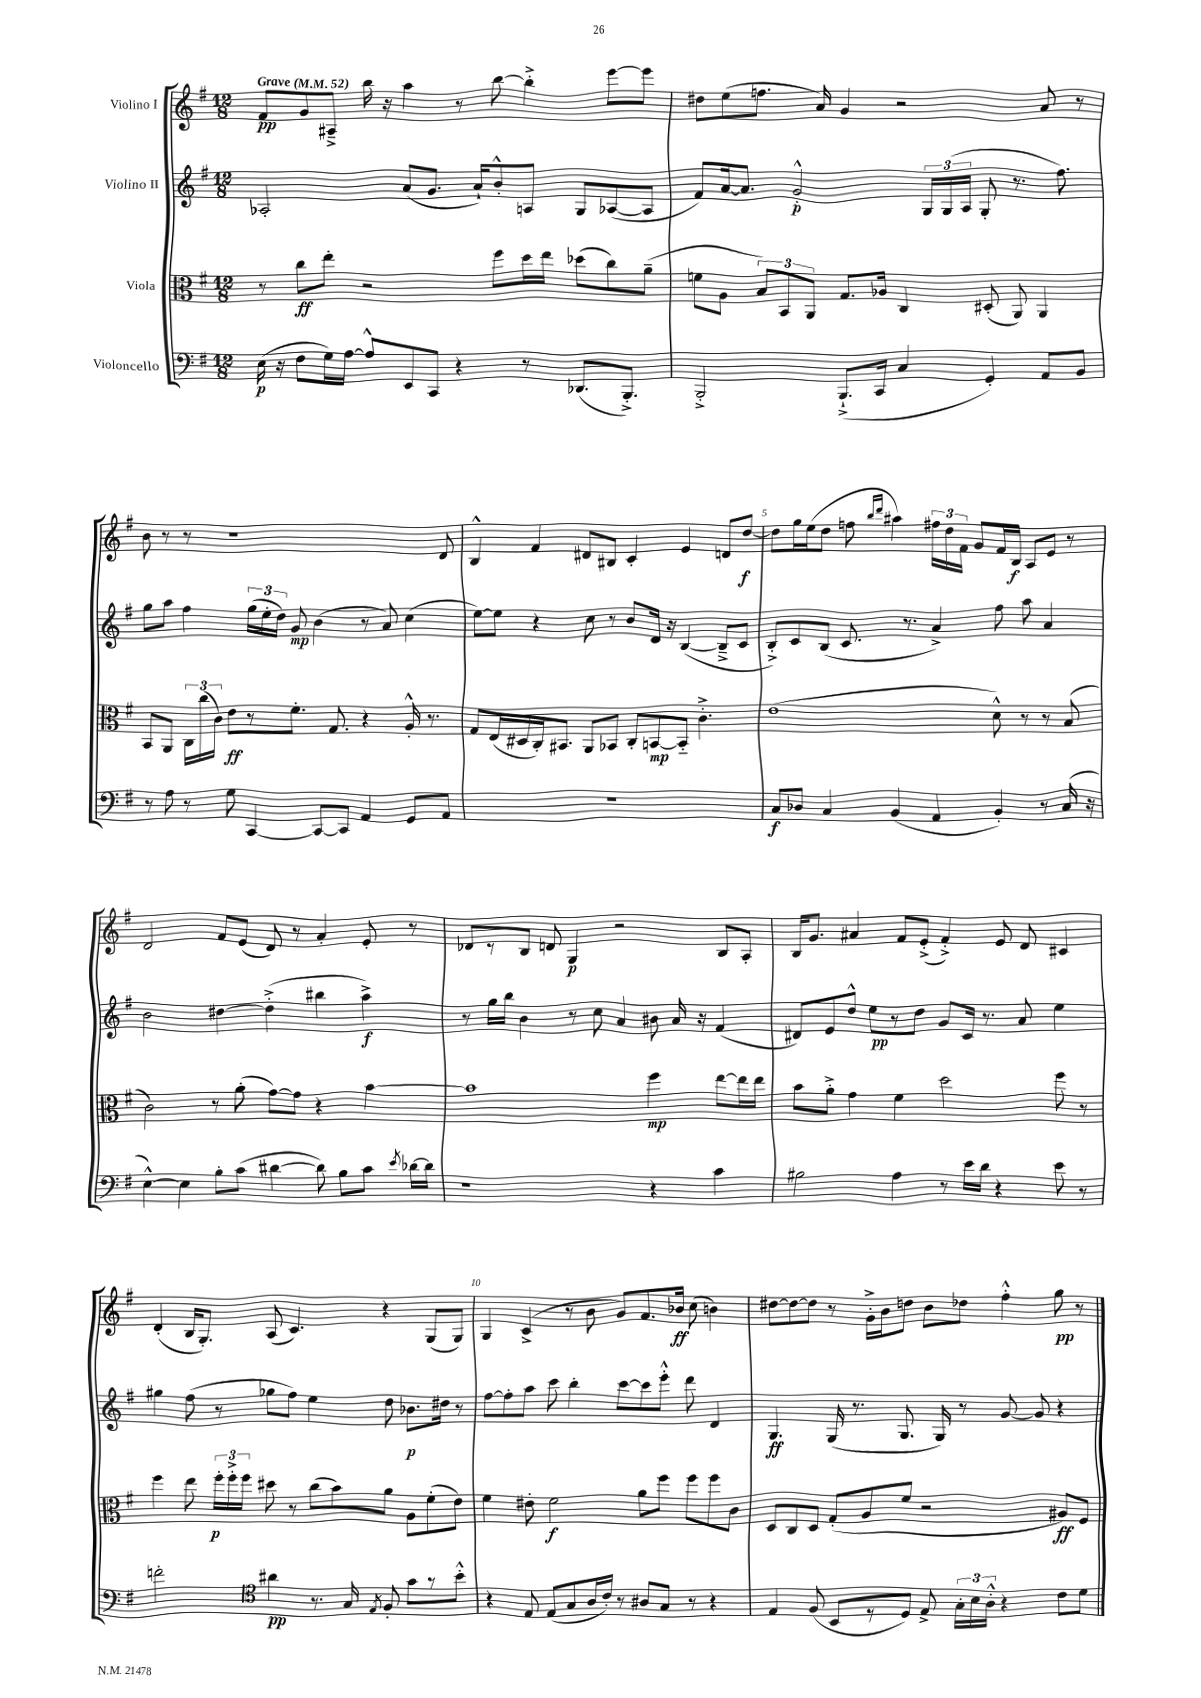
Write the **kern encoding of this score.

**kern	**dynam	**kern	**dynam	**kern	**dynam	**kern	**dynam
*part4	*part4	*part3	*part3	*part2	*part2	*part1	*part1
*staff4	*staff4	*staff3	*staff3	*staff2	*staff2	*staff1	*staff1
*I"Violoncello	*	*I"Viola	*	*I"Violino II	*	*I"Violino I	*
*clefF4	*	*clefC3	*	*clefG2	*	*clefG2	*
*k[f#]	*	*k[f#]	*	*k[f#]	*	*k[f#]	*
*M12/8	*	*M12/8	*	*M12/8	*	*M12/8	*
*MM52	*	*MM52	*	*MM52	*	*MM52	*
=1	=1	=1	=1	=1	=1	=1	=1
!	!	!	!	!	!	!LO:TX:a:B:t=Grave	!
(16E\	p	8r	.	2A-X'/	.	8f#/L	pp
16r	.	.	.	.	.	.	.
8F#\L	.	8cc\L	ff	.	.	8g/	.
16G\L)	.	8ee'\J	.	.	.	8A#X~^/J	.
[16A\JJ	.	.	.	.	.	.	.
8A^^/L]	.	2r	.	.	.	16bb\	.
.	.	.	.	.	.	16r	.
8EE/	.	.	.	(8a/L	.	4aa\	.
8CC/J	.	.	.	8.g/J	.	.	.
4r	.	.	.	.	.	8r	.
.	.	.	.	16a`/KL)	.	.	.
.	.	8ff#\L	.	8b'^^/	.	[8bb\	.
8r	.	16dd\L	.	8An/J	.	4bb'^\]	.
.	.	16ee\JJ	.	.	.	.	.
(8.DD-X/L	.	(8dd-X\L	.	8G/L	.	.	.
.	.	8cc\)	.	([8A-X/	.	[8eee\L	.
8.BBB'^/J)	.	.	.	.	.	.	.
.	.	(8a~\J	.	8A-/J]	.	8eee\J]	.
=2	=2	=2	=2	=2	=2	=2	=2
2BBB'^/	.	8fn\L	.	8f#/L)	.	8dd#X\L	.
.	.	8A\J	.	[16a/k	.	(8ee\	.
.	.	.	.	8.a/J]	.	.	.
.	.	12B/L)	.	.	.	8.ffn\J	.
.	.	12BB/	.	.	.	.	.
.	.	.	.	2g'^^/	p	.	.
.	.	12AA/J	.	.	.	.	.
.	.	.	.	.	.	16a/)	.
(8.BBB`^/L	.	8.G/L	.	.	.	4g/	.
16CC/Jk	.	16A-X/Jk	.	.	.	.	.
4C/	.	4C/	.	.	.	2r	.
.	.	.	.	24G/LL	.	.	.
.	.	.	.	(24G/	.	.	.
.	.	.	.	24A/JJ	.	.	.
4GG'/)	.	(8D#X'/	.	8G'/	.	.	.
.	.	8AA/)	.	8.r	.	.	.
8AA/L	.	4AA/	.	.	.	8a/	.
.	.	.	.	8.ff#\)	.	.	.
8BB/J	.	.	.	.	.	8r	.
!!LO:LB:g=z
=3	=3	=3	=3	=3	=3	=3	=3
8r	.	8BB/L	.	8gg\L	.	8b\	.
8A\	.	8AA/J	.	8aa\J	.	8r	.
8r	.	24C\LL	.	4ff#\	.	8r	.
.	.	(24cc\	.	.	.	.	.
.	.	24c\JJ)	.	.	.	.	.
8G\	.	8e\L	ff	.	.	1r	.
[4CC/	.	8r	.	(24gg\LL	.	.	.
.	.	.	.	24ee'\	.	.	.
.	.	.	.	24dd\JJ)	.	.	.
.	.	8.f#'\J	.	8g/	mp	.	.
8CC/L_	.	.	.	(4b\	.	.	.
.	.	8.G/	.	.	.	.	.
8CC/J]	.	.	.	.	.	.	.
4AA/	.	4r	.	8r	.	.	.
.	.	.	.	8a/)	.	.	.
8GG/L	.	16A'^^/	.	(4cc\	.	.	.
.	.	8.r	.	.	.	.	.
8AA/J	.	.	.	.	.	8d/	.
=4	=4	=4	=4	=4	=4	=4	=4
1.r	.	8G/L	.	[8ee\L)	.	4B^^/	.
.	.	(16E/L	.	8ee\J]	.	.	.
.	.	16D#X/	.	.	.	.	.
.	.	16C'/J)	.	4r	.	4f#/	.
.	.	8.BB#X/J	.	.	.	.	.
.	.	8AA/L	.	8cc\	.	8d#X/L	.
.	.	8BB-X/J	.	8r	.	8B#X/J	.
.	.	8C'/L	.	8b/L	.	4c'/	.
.	.	[8BBn/	mp	16d/Jk	.	.	.
.	.	.	.	16r	.	.	.
.	.	8BB/J]	.	([4B/	.	4e/	.
.	.	4.c'^\	.	.	.	.	.
.	.	.	.	8B~^/L]	.	8dn/L	.
.	.	.	.	8c/J	.	[8dd/J	f
=5	=5	=5	=5	=5	=5	=5	=5
8C/L	f	(1e	.	8B'^/L)	.	8dd\L]	.
8D-X/J	.	.	.	8c/	.	16gg\L	.
.	.	.	.	.	.	(16ee\J	.
4C/	.	.	.	(8B/J	.	8dd\J	.
.	.	.	.	8.c/	.	8ffn\	.
.	.	.	.	.	.	16qqbb/LL	.
.	.	.	.	.	.	16qqddd/JJ	.
(4BB/	.	.	.	.	.	4aa#X\)	.
.	.	.	.	8.r	.	.	.
4AA/	.	.	.	4a^/)	.	24ff#X\LL	.
.	.	.	.	.	.	24dd\	.
.	.	.	.	.	.	24f#\JJ	.
.	.	.	.	.	.	8g/L	.
4BB'/)	.	8d^^\)	.	8ff#\	.	16f#/L	.
.	.	.	.	.	.	16B/JJ	f
.	.	8r	.	8aa\	.	8A/L	.
8r	.	8r	.	4a/	.	8e/J	.
(16C/	.	(8B/	.	.	.	8r	.
16r	.	.	.	.	.	.	.
!!LO:LB:g=z
=6	=6	=6	=6	=6	=6	=6	=6
[4E^^\)	.	2c\)	.	2b\	.	2d/	.
4E\]	.	.	.	.	.	.	.
8B'\L	.	8r	.	[4dd#X\	.	8f#/L	.
(8c\J	.	(8a'\	.	.	.	(8e/J	.
[4d#X\	.	[8g\L)	.	(4dd#'^\]	.	8d/)	.
.	.	8g\J]	.	.	.	8r	.
8d#\])	.	4r	.	4bb#X\	.	4a'/	.
8B\L	.	.	.	.	.	.	.
8c\J	.	[4b\	.	4aa^\)	f	8e'/	.
8qe/	.	.	.	.	.	.	.
[16d-X\LL	.	.	.	.	.	8r	.
16d-\JJ]	.	.	.	.	.	.	.
=7	=7	=7	=7	=7	=7	=7	=7
1r	.	1b]	.	8r	.	8d-X/L	.
.	.	.	.	16gg\LL	.	8r	.
.	.	.	.	16bb\JJ	.	.	.
.	.	.	.	4b\	.	8B/J	.
.	.	.	.	.	.	8dn/	.
.	.	.	.	8r	.	4G/	p
.	.	.	.	8cc\	.	.	.
.	.	.	.	4a/	.	2r	.
4r	.	4ff#\	mp	8b#X\	.	.	.
.	.	.	.	16a/	.	.	.
.	.	.	.	16r	.	.	.
4c\	.	[8ee\L	.	(4f#/	.	8B/L	.
.	.	16ee\L]	.	.	.	8A'/J	.
.	.	16ee\JJ	.	.	.	.	.
=8	=8	=8	=8	=8	=8	=8	=8
2B#X\	.	8b\L	.	8d#X/L)	.	16B/KL	.
.	.	.	.	.	.	8.g/J	.
.	.	8a'^\J	.	8e/	.	.	.
.	.	4g\	.	8dd^^/J	.	4a#X/	.
.	.	.	.	8ee\L	pp	.	.
4A\	.	4f#\	.	8r	.	8f#/L	.
.	.	.	.	8dd\J	.	(8e'^/J	.
8r	.	2dd\	.	8g/L	.	4f#'^/)	.
16e\LL	.	.	.	16c/Jk	.	.	.
16d\JJ	.	.	.	8.r	.	.	.
4r	.	.	.	.	.	8e/	.
.	.	.	.	8a/	.	8d/	.
8e\	.	8ff#\	.	4ee\	.	4c#X/	.
8r	.	8r	.	.	.	.	.
!!LO:LB:g=z
=9	=9	=9	=9	=9	=9	=9	=9
2fn'\	.	4ff#\	.	4gg#X\	.	(4d'/	.
.	.	8ee\	.	(8ff#\	.	16B/KL	.
.	.	.	.	.	.	8.G'/J)	.
.	.	24ff#'\LL	p	8r	.	.	.
.	.	24ff#'^\	.	.	.	.	.
.	.	24ff#\JJ	.	.	.	.	.
*clefC4	*	*	*	*	*	*	*
4a#X\	pp	8dd#X\	.	8gg-X\L	.	(8A/	.
.	.	8r	.	8ff#\J)	.	4.c/)	.
8.r	.	(8cc\L	.	4ee\	.	.	.
.	.	8b\)	.	.	.	.	.
16G/	.	.	.	.	.	.	.
8qE/	.	.	.	.	.	.	.
8F#'/	.	8a\J	.	8dd\	.	4r	.
8g\L	.	8A\L	.	8.b-X\L	p	.	.
8r	.	(8f#'\	.	.	.	(8G/L	.
.	.	.	.	16dd#X\Jk	.	.	.
8b'^^\J	.	8e\J)	.	8r	.	8G/J)	.
=10	=10	=10	=10	=10	=10	=10	=10
4r	.	4f#\	.	[8ff#\L	.	4G/	.
.	.	.	.	8ff#'\]	.	.	.
8E/	.	8e#X'\	.	8aa\J	.	(4c^/	.
(8E/L	.	2f#\	f	8ccc\	.	.	.
8G/	.	.	.	4bb'\	.	8r	.
16A/L	.	.	.	.	.	8b\	.
16c'/JJ)	.	.	.	.	.	.	.
8r	.	.	.	[8ccc\L	.	8g/L)	.
8A#X/L	.	8a\L	.	8ccc\]	.	8.f#/	.
8G/J	.	8ff#\J	.	8eee'^^\J	.	.	.
.	.	.	.	.	.	16b-X/Jk	ff
8r	.	8ff#\L	.	8ddd\	.	(8cc\	.
4r	.	8ff#\	.	4d/	.	4bn\)	.
.	.	8c\J	.	.	.	.	.
=11	=11	=11	=11	=11	=11	=11	=11
4E/	.	8D/L	.	4.G/	ff	[8dd#X\L	.
.	.	8C/	.	.	.	8dd#\_	.
(8F#/	.	8D/J	.	.	.	8dd#\J]	.
8BB/L	.	(8G'/L	.	(16G/	.	8r	.
.	.	.	.	8.r	.	.	.
8r	.	8A/	.	.	.	16g'^\LL	.
.	.	.	.	.	.	16b\J	.
8D/J)	.	8f#/J	.	8.G/	.	8ddn\J	.
8E^/	.	2r	.	.	.	8b\L	.
.	.	.	.	16G/)	.	.	.
24G'\LL	.	.	.	8r	.	8dd-X\J	.
24B\	.	.	.	.	.	.	.
24A'^^\JJ	.	.	.	.	.	.	.
4r	.	.	.	[8g/	.	4ff#'^^\	.
.	.	.	.	8g/]	.	.	.
8c\L	.	8A#X/L)	ff	4r	.	8gg\	pp
8d\J	.	8F#/J	.	.	.	8r	.
==	==	==	==	==	==	==	==
*-	*-	*-	*-	*-	*-	*-	*-
